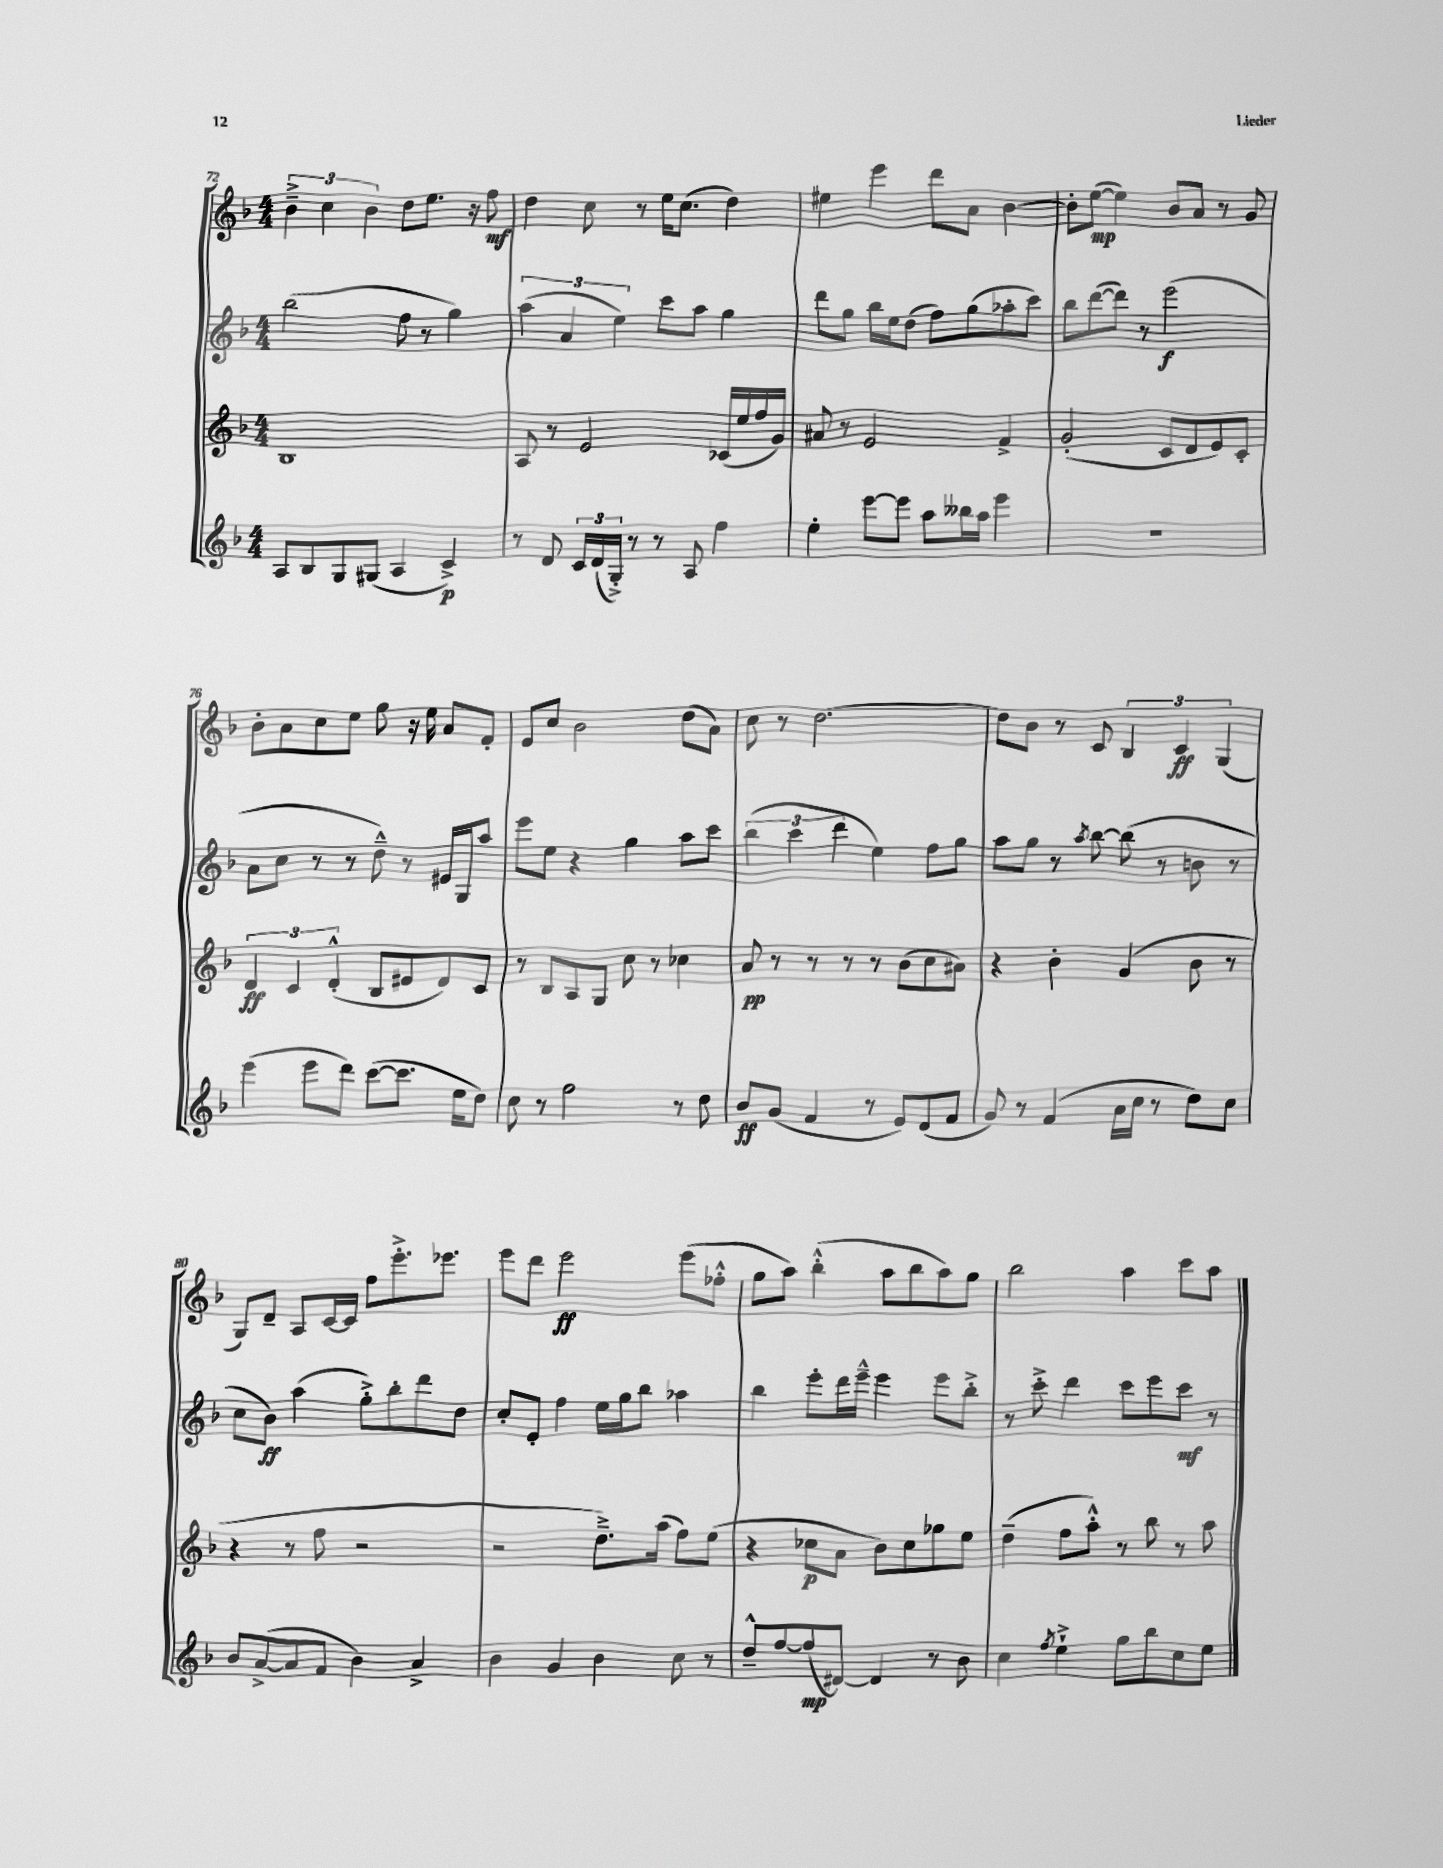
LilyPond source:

<<
\new StaffGroup <<
\new Staff = "s0" {
    \clef treble \key f \major \numericTimeSignature \time 4/4
    \tuplet 3/2 { bes'4---> c''4 bes'4 } d''8 e''8. r16 f''8\mf |
    d''4 c''8 r8 e''16 c''8.( d''4) |
    eis''4 e'''4 d'''8 a'8 bes'4~ |
    bes'8-. e''8~\mp( e''4) bes'8 a'8 r8 g'8 |
    bes'8-. a'8 c''8 e''8 g''8 r16 e''16 a'8 f'8-. |
    e'8 c''8 bes'2 d''8( a'8) |
    c''8 r8 d''2.~ |
    d''8 bes'8 r8 c'8 \tuplet 3/2 { bes4 c'4\ff g4( } |
    g8) d'8-- a8 c'16~ c'16 f''8 e'''8.-.-> ees'''8. |
    e'''8 d'''8 e'''2\ff e'''8( fes''8-.-^ |
    g''8 a''8) bes''4-.-^( a''8 bes''8 a''8) g''8 |
    bes''2 a''4 c'''8 a''8 \bar "|." |
}
\new Staff = "s1" {
    \clef treble \key f \major \numericTimeSignature \time 4/4
    bes''2( f''8 r8 g''4) |
    \tuplet 3/2 { a''4( a'4 e''4) } c'''8 a''8 g''4 |
    d'''8 g''8 bes''16 e''16 d''8( f''8) g''8( aes''8-. c'''8) |
    bes''8 d'''8~( d'''8) r8 e'''2\f( |
    a'8 c''8 r8 r8 d''8---^) r8 eis'16 g16 a''8 |
    e'''8 e''8 r4 g''4 a''8 c'''8 |
    \tuplet 3/2 { bes''4( c'''4 d'''4 } e''4) f''8 g''8 |
    a''8 g''8 r8 \acciaccatura { a''8 } bes''8~ bes''8( r8 b'8 r8 |
    c''8 bes'8\ff) a''4( g''8-.->) bes''8-. d'''8 d''8 |
    c''8-. e'8-. f''4 e''16 g''16 bes''8 aes''4 |
    bes''4 e'''8-. d'''16 e'''16---^ e'''4 e'''8 bes''8-.-> |
    r8 c'''8-.-> d'''4 c'''8 e'''8 c'''8\mf r8 \bar "|." |
}
\new Staff = "s2" {
    \clef treble \key f \major \numericTimeSignature \time 4/4
    bes1 |
    a8 r8 e'2 ces'16( e''16 f''16 g'16) |
    ais'8 r8 e'2 f'4-> |
    g'2-.( c'8 d'8 e'8) c'8-. |
    \tuplet 3/2 { d'4\ff c'4 d'4-.-^( } bes8 eis'8 d'8) c'8 |
    r8 bes8 a8 g8 c''8 r8 ces''4 |
    a'8\pp r8 r8 r8 r8 bes'8( c''8 ais'8) |
    r4 bes'4-. g'4( bes'8 r8 |
    r4 r8 f''8 r2 |
    r2 d''8.--->) a''16( f''8) e''8( |
    r4 ces''8\p a'8 bes'8) ces''8 ges''8 e''8 |
    d''4--( f''8 a''8-.-^) r8 bes''8 r8 a''8 \bar "|." |
}
\new Staff = "s3" {
    \clef treble \key f \major \numericTimeSignature \time 4/4
    a8 bes8 g8 gis8( a4 c'4->\p) |
    r8 d'8 \tuplet 3/2 { c'16 d'16( g16-.->) } r8 r8 a8 f''4 |
    e''4-. e'''8~ e'''8 a''8 beses''16 a''16 e'''4 |
    R1 |
    e'''4( e'''8 d'''8) c'''8~( c'''8. e''16 d''8) |
    c''8 r8 f''2 r8 d''8 |
    bes'8\ff g'8( f'4 r8 e'8) d'8( f'8 |
    g'8) r8 f'4( a'16 c''16 r8 d''8) c''8 |
    bes'8 a'8~->( a'8 f'8 bes'4) a'4-> |
    bes'4 g'4 bes'4 c''8 r8 |
    d''8---^ f''8~ f''8\mp( dis'8~) dis'4 r8 bes'8 |
    c''4 \acciaccatura { f''8 } e''4-!-> g''8 bes''8 c''8 e''8 \bar "|." |
}
>>
>>
\layout { \context { \Score currentBarNumber = #72 } }
